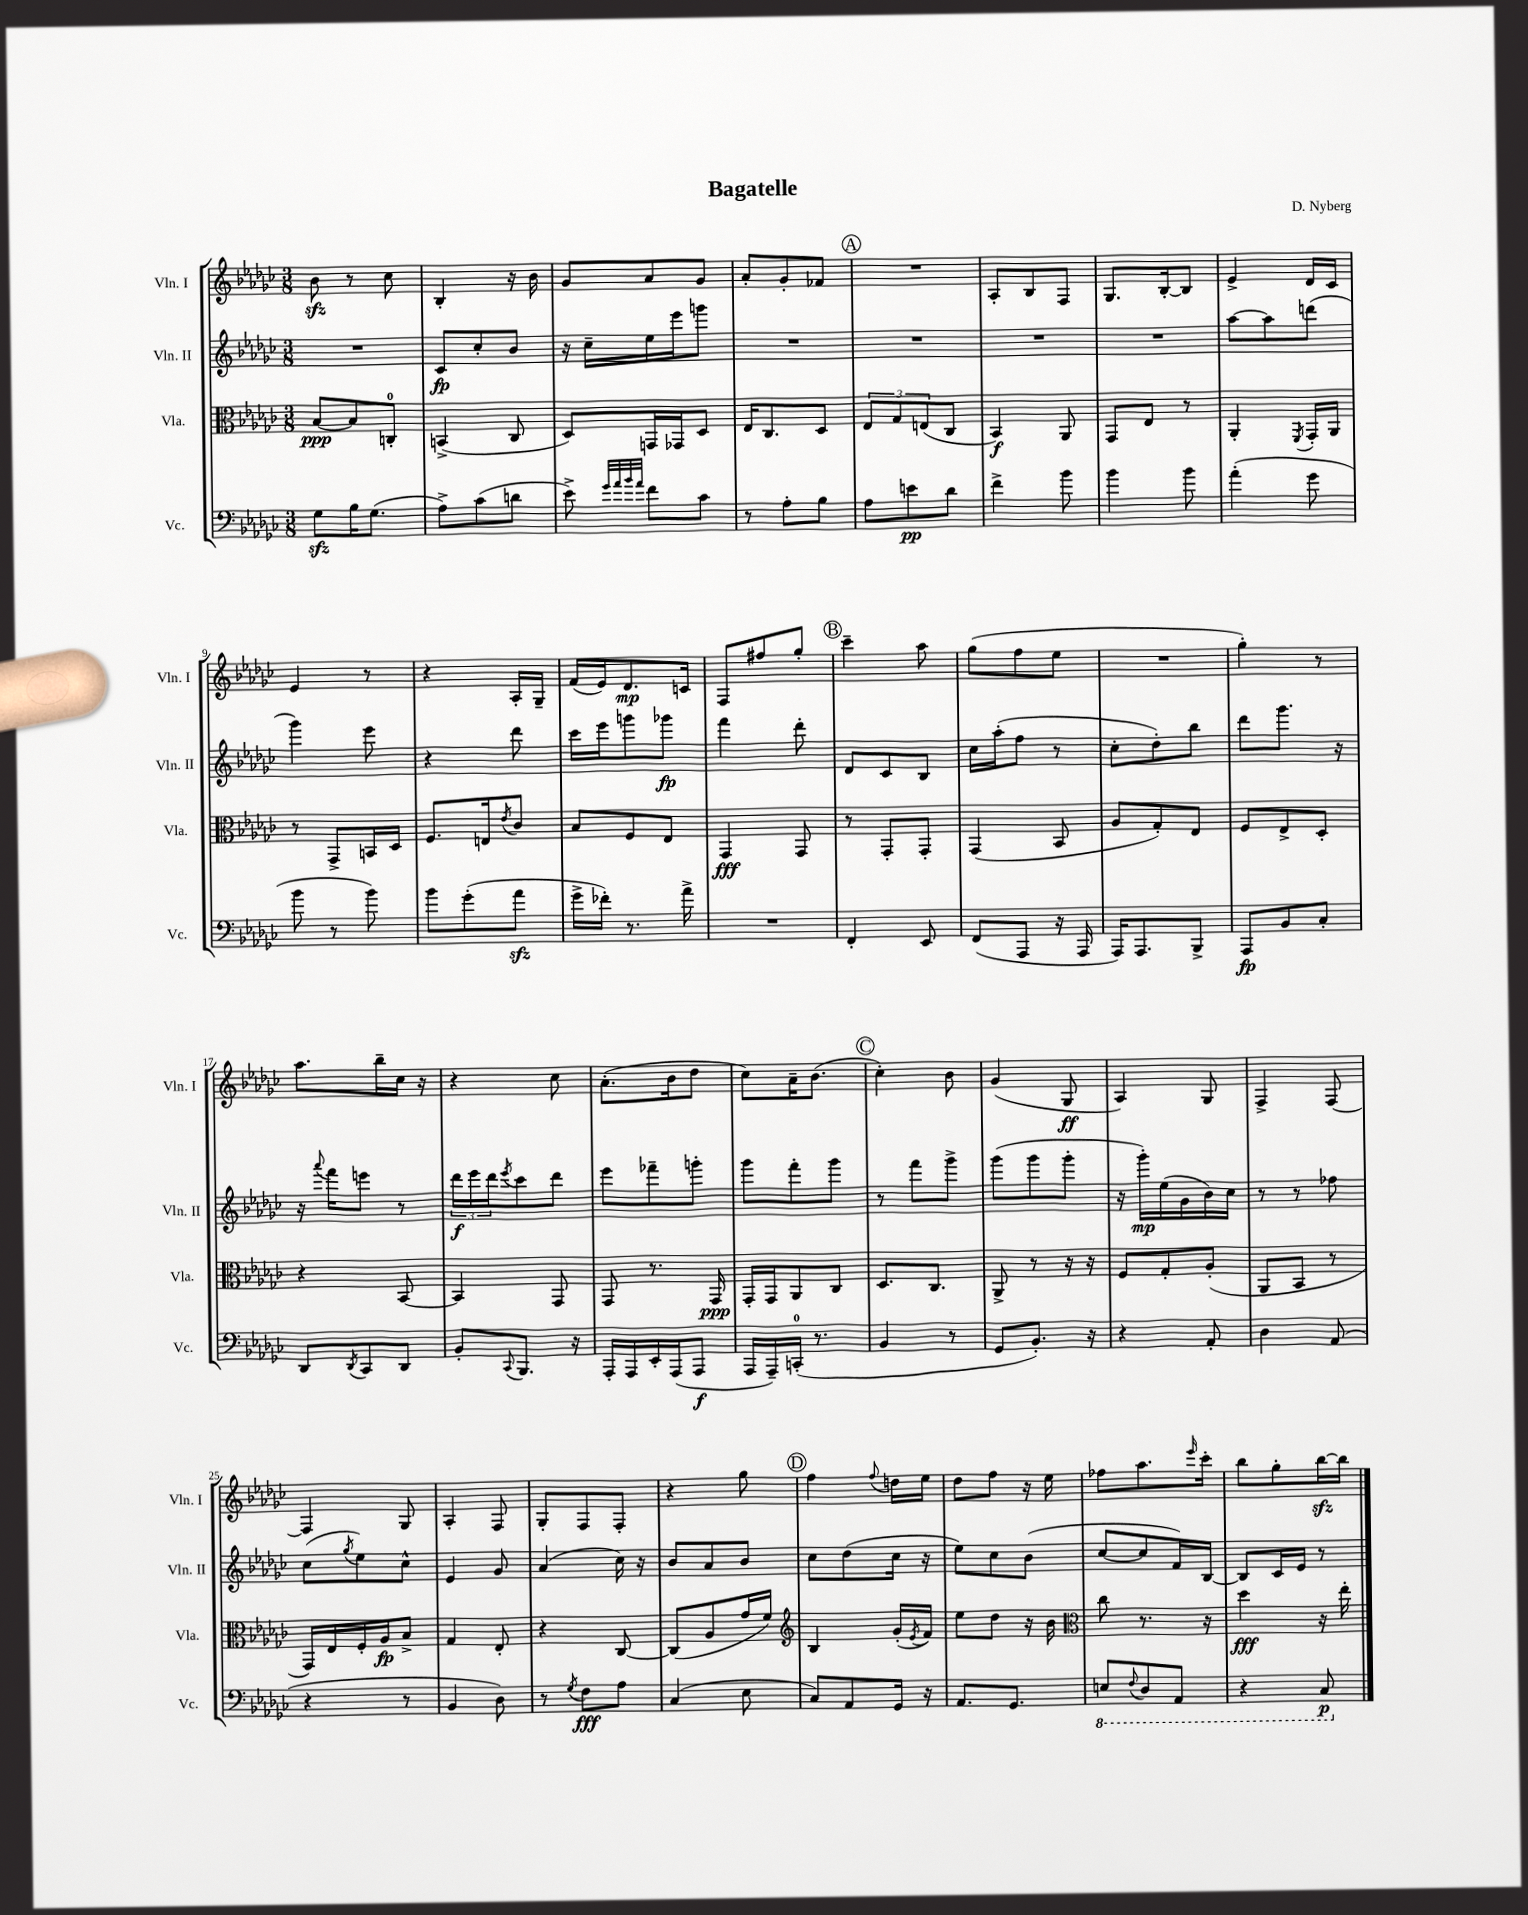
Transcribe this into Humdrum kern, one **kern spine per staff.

**kern	**kern	**kern	**kern
*staff4	*staff3	*staff2	*staff1
*clefF4	*clefC3	*clefG2	*clefG2
*k[b-e-a-d-g-c-]	*k[b-e-a-d-g-c-]	*k[b-e-a-d-g-c-]	*k[b-e-a-d-g-c-]
*M3/8	*M3/8	*M3/8	*M3/8
8G-	[8B-	4.r	8b-
16B-	8B-]	.	8r
(8.G-	.	.	.
.	8C'	.	8cc-
=	=	=	=
8A-^)	(4BB^	8c-	4B-'
(8c-	.	8cc-'	.
8d	8C-	8b-	16r
.	.	.	16b-
=	=	=	=
8e-^)	8D-)	16r	8g-
.	.	16cc-~	.
32qqg-	.	.	.
32qqa-	.	.	.
32qqb-	.	.	.
32qqa-	.	.	.
8f	16GG	16ee-	8a-
.	16GG-	16eee-	.
8c-	8D-	8ggg	8g-
=	=	=	=
8r	16E-	4.r	8a-'
.	8.C-	.	.
8A-'	.	.	8g-'
8B-	8D-	.	8f-
=	=	=	=
8A-	12E-	4.r	4.r
.	12G-	.	.
8e	.	.	.
.	(12E	.	.
8d-	8C-	.	.
=	=	=	=
4f^	4BB-)	4.r	8A-'
.	.	.	8B-
8b-	8AA-	.	8F
=	=	=	=
4b-	8GG-	4.r	8.G-
.	8E-	.	.
.	.	.	[16B-'
8b-	8r	.	8B-]
=	=	=	=
(4a-'	4AA-'	[8aa-	4e-^
.	.	8aa-]	.
.	8qFF	.	.
8g-	16GG-'	(8ddd	16d-
.	16AA-	.	16c-
=	=	=	=
8b-	8r	4ggg-)	4e-
8r	8GG-^	.	.
8b-)	16BB	8eee-	8r
.	16D-	.	.
=	=	=	=
8b-	8.F	4r	4r
(8g-'	.	.	.
.	16E	.	.
.	8qe-	.	.
8a-	8c-	8ddd-	16A-'
.	.	.	16G-~
=	=	=	=
16g-^	8B-	16ccc-	(16f
16f-')	.	16eee-	16e-)
8.r	8F	8ggg	8.d-
.	8E-	8ggg-	.
16a-^	.	.	16c
=	=	=	=
4.r	4GG-	4fff	8F
.	.	.	8ff#
.	8GG-	8ddd-'	8gg-'
=	=	=	=
4FF'	8r	8d-	4ccc-~
.	8GG-'	8c-	.
8EE-	8GG-'	8B-	8aa-
=	=	=	=
(8FF	(4GG-	16cc-	(8gg-
.	.	(16aa-'	.
8AAA-	.	8ff	8ff
16r	8BB-	8r	8ee-
16AAA-	.	.	.
=	=	=	=
16AAA-)	8A-	8cc-'	4.r
8.AAA-	.	.	.
.	8G-')	8dd-')	.
8BBB-^	8E-	8bb-	.
=	=	=	=
8AAA-	8F	8ddd-	4gg-')
8BB-	8E-^	8.ggg-	.
8C-'	8D-'	.	8r
.	.	16r	.
=	=	=	=
8DD-	4r	16r	8.aa-
.	.	8qqaaa-	.
.	.	16fff	.
8qDD-	.	.	.
8CC-	.	8eee	.
.	.	.	16bb-~
8DD-	[8BB-	8r	16cc-
.	.	.	16r
=	=	=	=
8BB-'	4BB-]	24ddd-	4r
.	.	24eee-	.
.	.	24ddd-	.
8qqCC-	.	8qeee-	.
8.BBB-	.	8ccc-	.
.	8GG-	8ddd-	8cc-
16r	.	.	.
=	=	=	=
16AAA-'	8GG-	8eee-	(8.a-'
16AAA-	.	.	.
16EE-'	8.r	8fff-~	.
(16AAA-	.	.	16b-
8AAA-	.	8ggg'	8dd-
.	16GG-	.	.
=	=	=	=
16AAA-	16GG-'	8ggg-	8cc-)
16AAA-~)	16GG-	.	.
(16CC'	8AA-	8fff'	16a-~
8.r	.	.	(8.b-
.	8C-	8ggg-	.
=	=	=	=
4BB-	8.D-	8r	4cc-')
.	.	8fff	.
.	8.C-	.	.
8r	.	8ggg-^	8b-
=	=	=	=
8GG-	8AA-^	(8ggg-	(4g-
8.BB-')	8r	8ggg-	.
.	16r	8ggg-'	8G-
16r	16r	.	.
=	=	=	=
4r	8F	16r	4A-)
.	.	16ggg-')	.
.	8G-'	(16ee-	.
.	.	16g-	.
8AA-'	(8A-'	16b-)	8G-
.	.	16cc-	.
=	=	=	=
4D-	8AA-	8r	4F^
.	8BB-	8r	.
(8AA-	8r	8ff-	[8F
=	=	=	=
4r	16GG-)	(8cc-	4F]
.	16E-	.	.
.	.	8qgg-	.
.	16F'	8ee-)	.
.	16A-	.	.
8r	8B-^	8cc-^^	8G-
=	=	=	=
4BB-	4G-	4e-	4A-'
8D-)	8E-'	8g-	8F
=	=	=	=
8r	4r	(4a-	8G-'
8qG-	.	.	.
8F	.	.	8F
8A-	[8C-	16cc-)	8F'
.	.	16r	.
=	=	=	=
(4C-	(8C-]	8b-	4r
.	8A-	8a-	.
8E-	16g-	8b-	8gg-
.	16f)	.	.
=	=	=	=
*	*clefG2	*	*
8C-)	4B-	8cc-	4ff
8AA-	.	(8dd-	.
.	.	.	8qqff
16GG-	(16g-'	16cc-	16dd
.	8qe-	.	.
16r	16f)	16r	16ee-
=	=	=	=
8.AA-	8ee-	8ee-)	8dd-
.	8dd-	8cc-	8ff
8.GG-	.	.	.
.	16r	(8b-	16r
.	16b-	.	16ee-
=	=	=	=
*	*clefC3	*	*
8EE	8cc-	[8cc-	8ff-
8qqFF	.	.	.
8DD-	8.r	8cc-]	8.aa-
8AAA-	.	16f)	.
.	.	.	16qqeee-
.	16r	[16B-	16ccc-'
=	=	=	=
4r	4dd-	8B-]	8bb-
.	.	16c-	8gg-'
.	.	16e-	.
8CC-	16r	8r	[16bb-
.	16ee-'	.	16bb-]
==	==	==	==
*-	*-	*-	*-
